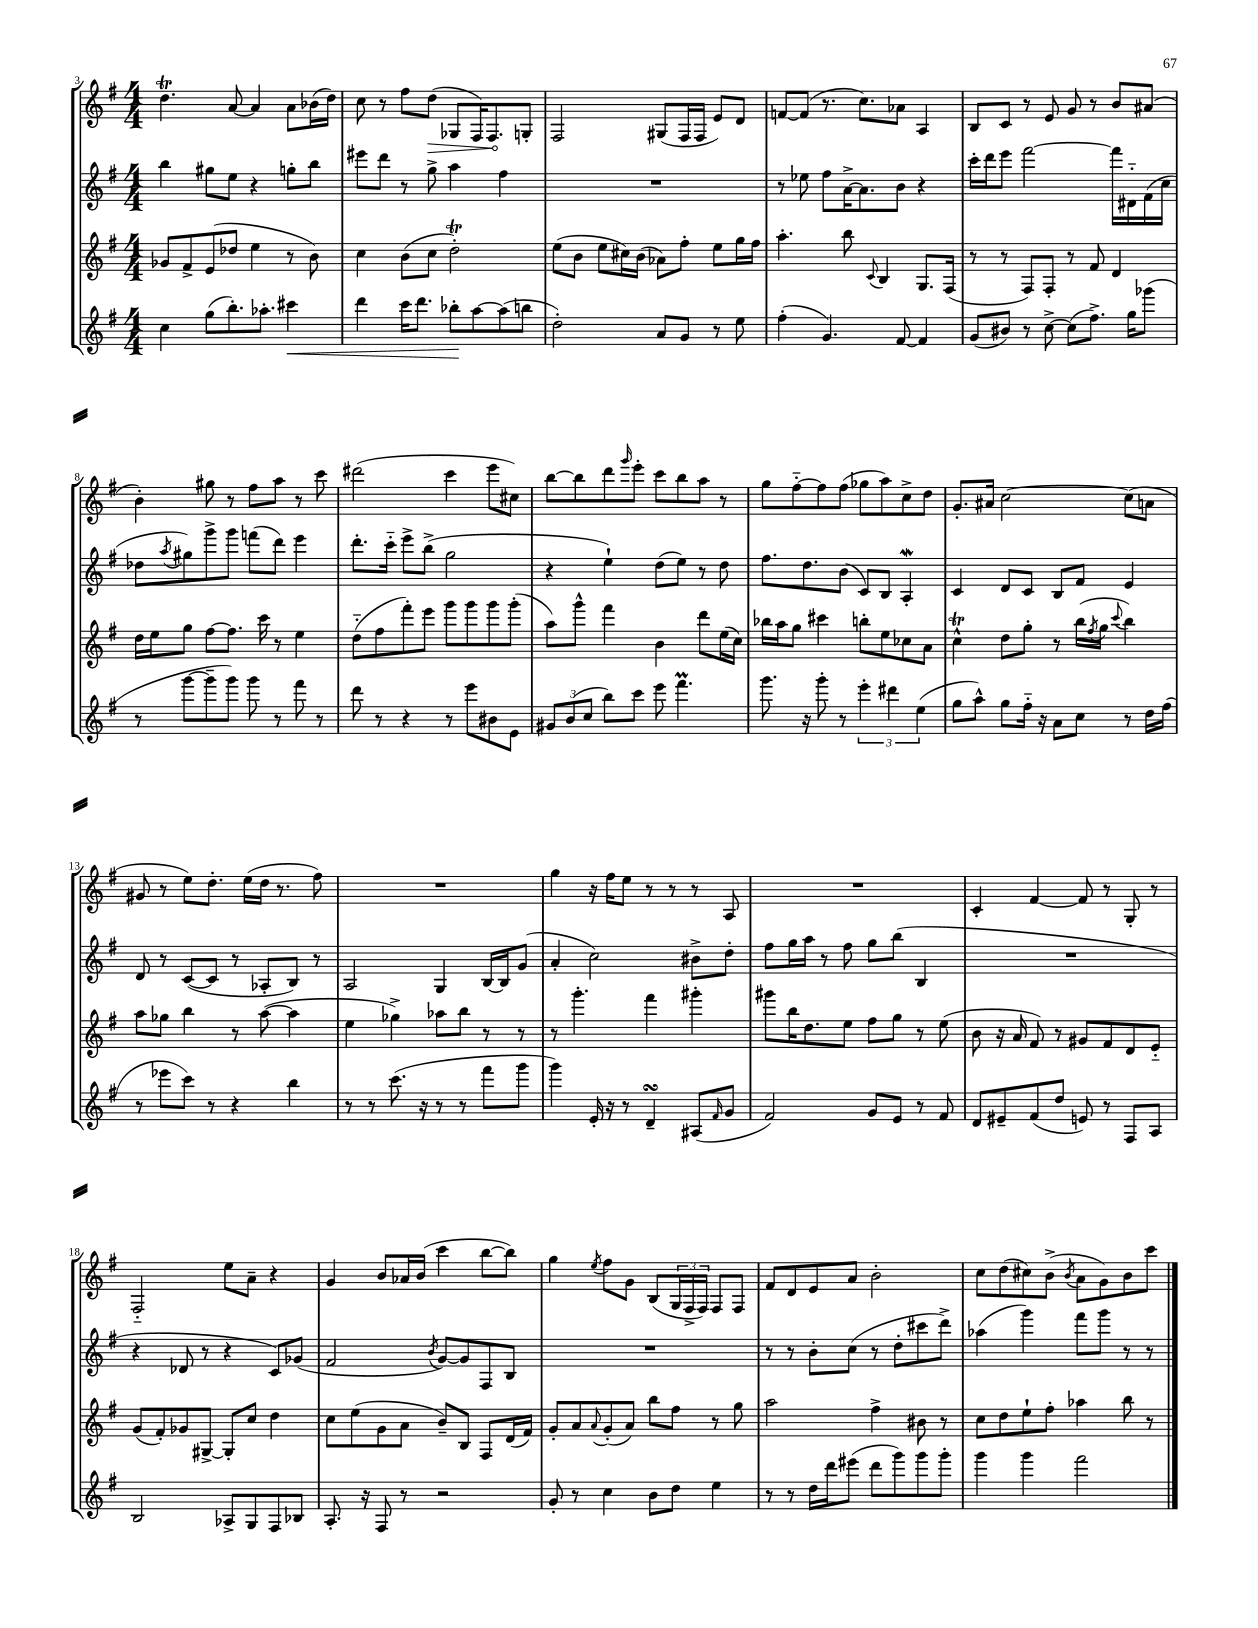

**kern	**kern	**kern	**kern
*staff4	*staff3	*staff2	*staff1
*clefG2	*clefG2	*clefG2	*clefG2
*k[f#]	*k[f#]	*k[f#]	*k[f#]
*M4/4	*M4/4	*M4/4	*M4/4
4cc	8g-	4bb	4.dd
.	8f#^	.	.
(8gg	(8e	8gg#	.
8.bb')	8dd-	8ee	[8a
.	4ee	4r	4a]
8.aa-'	.	.	.
4ccc#	8r	8gg'	8a
.	8b)	8bb	(16b-
.	.	.	16dd)
=	=	=	=
4ddd	4cc	8eee#	8cc
.	.	8ddd	8r
16ccc	(8b	8r	8ff#
8.ddd	.	.	.
.	8cc	8gg^	(8dd
8bb-'	2dd')	4aa	8G-
[8aa	.	.	16F#)
.	.	.	8.F#
(8aa]	.	4ff#	.
8bb	.	.	8G'
=	=	=	=
2dd')	(8ee	1r	2F#
.	8b	.	.
.	8ee	.	.
.	16cc#)	.	.
.	(16b	.	.
8a	8a-)	.	(8G#
8g	8ff#'	.	16F#
.	.	.	16F#
8r	8ee	.	8e)
8ee	16gg	.	8d
.	16ff#	.	.
=	=	=	=
(4ff#'	4.aa'	8r	[8f
.	.	8ee-	(8f]
4.g)	.	8ff#	8.r
.	8bb	[16a^	.
.	.	8.a]	8.cc)
.	8qqc	.	.
.	4B	.	.
[8f#	.	8b	8a-
4f#]	8.G	4r	4A
.	(16F#	.	.
=	=	=	=
(8g	8r	16ccc'	8B
.	.	16ddd	.
8b#)	8r	8eee	8c
8r	8F#)	[2fff#	8r
[8cc^	8F#'	.	8e
(8cc]	8r	.	8g
8.ff#^)	8f#	.	8r
.	4d	16fff#]	8b
16gg	.	16d#'~	.
(8ggg-	.	(16f#	(8a#
.	.	16cc	.
=	=	=	=
8r	16dd	8dd-	4b')
.	16ee	.	.
.	.	8qaa	.
[8ggg	8gg	8gg#)	.
8ggg~]	[8ff#	8ggg^	8gg#
8ggg)	8.ff#]	8ggg	8r
8ggg	.	(8fff	8ff#
.	16ccc	.	.
8r	8r	8ddd)	8aa
8fff#	4ee	4eee	8r
8r	.	.	8ccc
=	=	=	=
8ddd	(8dd'~	8.ddd'	(2ddd#
8r	8ff#	.	.
.	.	16ccc'~	.
4r	8fff#')	8eee^	.
.	8eee	(8bb^	.
8r	8ggg	2gg	4ccc
8eee	8ggg	.	.
8b#	8ggg	.	8eee
8e	(8ggg'	.	8cc#)
=	=	=	=
12g#	8aa)	4r	[8bb
(12b	.	.	.
.	8ggg^^	.	8bb]
12cc	.	.	.
8bb)	4fff#	4ee`)	8ddd
.	.	.	16qqggg
8ccc	.	.	8eee'
8eee	4b	(8dd	8ccc
4.fff#	.	8ee)	8bb
.	8ddd	8r	8aa
.	(16ee	8dd	8r
.	16cc)	.	.
=	=	=	=
8.ggg	16bb-	8.ff#	8gg
.	16aa	.	.
.	8gg	.	[8ff#'~
16r	.	8.dd	.
8ggg'	4ccc#	.	8ff#]
8r	.	(8b	(8ff#
6eee'	8bb'	8c)	8gg-
.	8ee	8B	8aa)
6ddd#	.	.	.
.	8cc-	4A'	8cc^
(6ee	.	.	.
.	8a	.	8dd
=	=	=	=
8gg	4cc^^	4c	8.g'
8aa^^)	.	.	.
.	.	.	16a#
8gg	8dd	8d	[2cc
16ff#'~	8gg'	8c	.
16r	.	.	.
8a	8r	8B	.
8cc	(16bb	8f#	.
.	8qff#	.	.
.	16gg	.	.
.	8qqccc	.	.
8r	4bb)	4e	(8cc]
16dd	.	.	8a
(16ff#	.	.	.
=	=	=	=
8r	8aa	8d	8g#
8eee-	8gg-	8r	8r
8ccc)	4bb	([8c	8ee)
8r	.	8c]	8.dd'
4r	8r	8r	.
.	.	.	(16ee
.	([8aa	8A-'	16dd
.	.	.	8.r
4bb	4aa]	8B)	.
.	.	8r	8ff#)
=	=	=	=
8r	4ee	2A	1r
8r	.	.	.
(8.ccc	4gg-^)	.	.
16r	.	.	.
8r	8aa-	4G	.
8r	8bb	.	.
8fff#	8r	[16B	.
.	.	16B]	.
8ggg	8r	(8g	.
=	=	=	=
4ggg)	8r	4a'	4gg
.	4.ggg'	.	.
16e'	.	2cc)	16r
16r	.	.	16ff#
8r	.	.	8ee
4d~	4fff#	.	8r
.	.	.	8r
(8A#	4ggg#'	8b#^	8r
16qqf#	.	.	.
8g	.	8dd'	8A
=	=	=	=
2f#)	8ggg#	8ff#	1r
.	16bb	16gg	.
.	8.dd	16aa	.
.	.	8r	.
.	8ee	8ff#	.
8g	8ff#	8gg	.
8e	8gg	(8bb	.
8r	8r	4B	.
8f#	(8ee	.	.
=	=	=	=
8d	8b	1r	4c'
8e#~	16r	.	.
.	16a	.	.
(8f#	8f#)	.	[4f#
8dd	8r	.	.
8e)	8g#	.	8f#]
8r	8f#	.	8r
8F#	8d	.	8G'
8A	8e'~	.	8r
=	=	=	=
2B	(8g	4r	2F#'~
.	8f#')	.	.
.	8g-	8d-	.
.	[8G#^	8r	.
8A-^	8G#']	4r	8ee
8G	8cc	.	8a~
8F#	4dd	8c)	4r
8B-	.	(8g-	.
=	=	=	=
8.A'	8cc	2f#	4g
.	(8ee	.	.
16r	.	.	.
8F#	8g	.	8b
8r	8a	.	16a-
.	.	.	(16b
.	.	8qb	.
2r	8b~)	[8g)	4ccc
.	8B	8g]	.
.	8F#	8F#	[8bb
.	(16d	8B	8bb])
.	16f#)	.	.
=	=	=	=
8g'	8g'	1r	4gg
8r	8a	.	.
.	8qqa	.	8qee
4cc	(8g'	.	8ff#
.	8a)	.	8g
8b	8bb	.	(8B
8dd	8ff#	.	24G
.	.	.	24F#^
.	.	.	24F#)
4ee	8r	.	8F#
.	8gg	.	8F#
=	=	=	=
8r	2aa	8r	8f#
8r	.	8r	8d
16dd	.	8b'	8e
16ddd	.	.	.
(8eee#	.	(8cc	8a
8ddd	4ff#^	8r	2b'
8ggg)	.	8dd'	.
8ggg	8b#	8ccc#	.
8ggg'	8r	8ddd^)	.
=	=	=	=
4ggg	8cc	(4aa-	8cc
.	8dd	.	(8dd
4ggg	8ee`	4ggg)	8cc#)
.	8ff#'	.	(8b^
.	.	.	8qb
2fff#	4aa-	8fff#	8a
.	.	8ggg	8g)
.	8bb	8r	8b
.	8r	8r	8ccc
==	==	==	==
*-	*-	*-	*-
